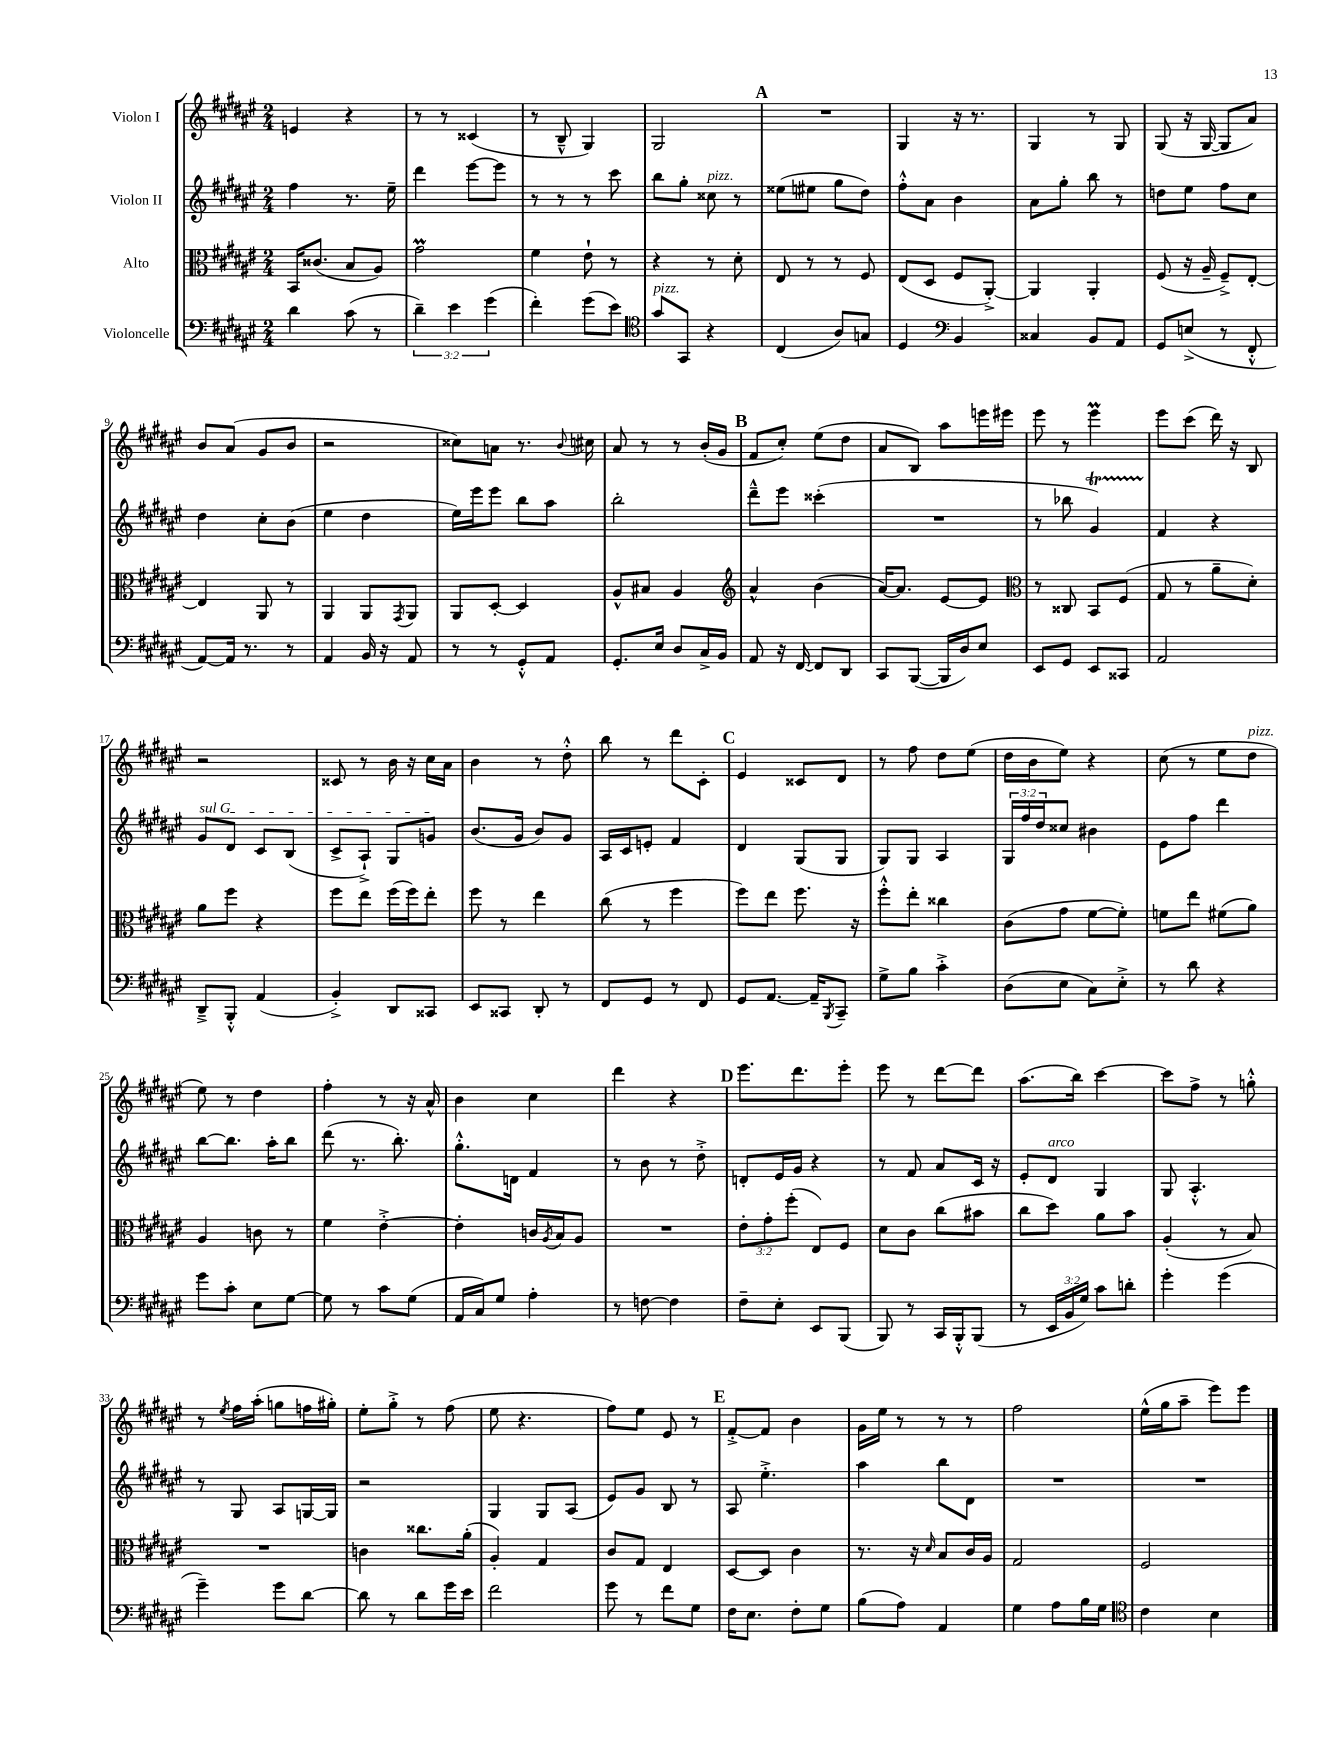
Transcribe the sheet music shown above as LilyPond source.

<<
\new StaffGroup <<
\new Staff = "s0" \with { instrumentName = "Violon I" } {
    \clef treble \key fis \major \numericTimeSignature \time 2/4
    e'4 r4 |
    r8 r8 cisis'4( |
    r8 b8---^ gis4) |
    gis2 |
    \mark \markup { \bold "A" } R2 |
    gis4 r16 r8. |
    gis4 r8 gis8 |
    gis8( r16 gis16~ gis8 ais'8) |
    b'8 ais'8( gis'8 b'8 |
    r2 |
    cisis''8) a'8 r8. \appoggiatura { b'8 } cis''16 |
    ais'8 r8 r8 b'16-.( gis'16 |
    \mark \markup { \bold "B" } fis'8 cis''8-.) eis''8( dis''8 |
    ais'8 b8) ais''8 e'''16 eis'''16 |
    eis'''8 r8 eis'''4\prall |
    eis'''8 cis'''8( dis'''16) r16 b8 |
    r2 |
    cisis'8 r8 b'16 r16 cis''16 ais'16 |
    b'4 r8 dis''8-.-^ |
    b''8 r8 dis'''8 cis'8-. |
    \mark \markup { \bold "C" } eis'4 cisis'8 dis'8 |
    r8 fis''8 dis''8 eis''8( |
    dis''16 b'16 eis''8) r4 |
    cis''8( r8 eis''8 dis''8^\markup { \italic "pizz." } |
    eis''8) r8 dis''4 |
    fis''4-. r8 r16 ais'16-^ |
    b'4 cis''4 |
    dis'''4 r4 |
    \mark \markup { \bold "D" } eis'''8. dis'''8. eis'''8-. |
    eis'''8 r8 dis'''8~ dis'''8 |
    ais''8.( b''16) cis'''4~ |
    cis'''8 fis''8-> r8 g''8-.-^ |
    r8 \acciaccatura { eis''8 } fis''16 ais''16-.( g''8 f''16 gis''16-.) |
    eis''8-. gis''8-.-> r8 fis''8( |
    eis''8 r4. |
    fis''8) eis''8 eis'8 r8 |
    \mark \markup { \bold "E" } fis'8~-.-> fis'8 b'4 |
    gis'16 eis''16 r8 r8 r8 |
    fis''2 |
    eis''16-^( gis''16 ais''8-- eis'''8) eis'''8 \bar "|." |
}
\new Staff = "s1" \with { instrumentName = "Violon II" } {
    \clef treble \key fis \major \numericTimeSignature \time 2/4 \override Staff.TupletNumber.text = #tuplet-number::calc-fraction-text
    fis''4 r8. eis''16-- |
    dis'''4 eis'''8~ eis'''8 |
    r8 r8 r8 cis'''8 |
    b''8 gis''8-. cisis''8^\markup { \italic "pizz." } r8 |
    \mark \markup { \bold "A" } eisis''8( eis''8 gis''8 dis''8) |
    fis''8-.-^ ais'8 b'4 |
    ais'8 gis''8-. b''8 r8 |
    d''8 eis''8 fis''8 cis''8 |
    dis''4 cis''8-. b'8( |
    eis''4 dis''4 |
    eis''16) eis'''16 eis'''8 b''8 ais''8 |
    b''2-. |
    \mark \markup { \bold "B" } dis'''8---^ eis'''8 cisis'''4-.( |
    R2 |
    r8 bes''8 gis'4\startTrillSpan) |
    fis'4\stopTrillSpan r4 |
    \once \override TextSpanner.bound-details.left.text = \markup { \italic "sul G" } gis'8\startTextSpan dis'8 cis'8 b8( |
    cis'8-> ais8-!->) gis8 g'8\stopTextSpan |
    b'8.( gis'16 b'8) gis'8 |
    ais16 cis'16 e'8-. fis'4 |
    \mark \markup { \bold "C" } dis'4 gis8( gis8 |
    gis8) gis8 ais4 |
    \tuplet 3/2 { gis16 fis''16 dis''16 } cisis''8 bis'4 |
    eis'8 fis''8 dis'''4 |
    b''8~ b''8. ais''16-. b''8 |
    dis'''8( r8. b''8.-.) |
    gis''8.-.-^ d'16 fis'4 |
    r8 b'8 r8 dis''8-.-> |
    \mark \markup { \bold "D" } d'8-. eis'16 gis'16 r4 |
    r8 fis'8 ais'8 cis'16 r16 |
    eis'8-. dis'8^\markup { \italic "arco" } gis4 |
    gis8 ais4.-.-^ |
    r8 gis8 ais8 g16~ g16 |
    r2 |
    gis4 gis8 ais8( |
    eis'8) gis'8 b8 r8 |
    \mark \markup { \bold "E" } ais8 eis''4.-.-> |
    ais''4 b''8 dis'8 |
    R2 |
    R2 \bar "|." |
}
\new Staff = "s2" \with { instrumentName = "Alto" } {
    \clef alto \key fis \major \numericTimeSignature \time 2/4 \override Staff.TupletNumber.text = #tuplet-number::calc-fraction-text
    b,16 cisis'8.( b8 ais8) |
    gis'2\prall |
    fis'4 eis'8-! r8 |
    r4 r8 dis'8-. |
    \mark \markup { \bold "A" } eis8 r8 r8 fis8 |
    eis8( dis8 fis8 ais,8~-.->) |
    ais,4 ais,4-. |
    fis8( r16 ais16-- fis8--->) eis8~-. |
    eis4 ais,8 r8 |
    ais,4 ais,8 \acciaccatura { gis,8 } ais,8 |
    ais,8 dis8~-. dis4 |
    ais8-^ bis8 ais4 |
    \mark \markup { \bold "B" } \clef treble ais'4-^ b'4( |
    ais'16~) ais'8. eis'8~ eis'8 |
    \clef alto r8 cisis8 b,8 fis8( |
    gis8 r8 ais'8-- dis'8-.) |
    ais'8 fis''8 r4 |
    fis''8 eis''8 fis''16( fis''16) eis''8-. |
    fis''8 r8 eis''4 |
    cis''8( r8 fis''4 |
    \mark \markup { \bold "C" } fis''8) eis''8 fis''8. r16 |
    fis''8-.-^ eis''8-. cisis''4 |
    cis'8( gis'8 fis'8~ fis'8-.) |
    f'8 eis''8 fis'8( ais'8) |
    ais4 c'8 r8 |
    fis'4 eis'4~-.-> |
    eis'4-. c'16 \acciaccatura { ais8 } b16 ais8 |
    R2 |
    \mark \markup { \bold "D" } \tuplet 3/2 { eis'8-. gis'8-. fis''8-.( } eis8) fis8 |
    dis'8 cis'8 cis''8( bis'8 |
    cis''8 dis''8) ais'8 b'8 |
    ais4-.( r8 b8) |
    R2 |
    c'4 cisis''8. ais'16-.( |
    ais4-.) gis4 |
    cis'8 gis8 eis4 |
    \mark \markup { \bold "E" } dis8~ dis8 cis'4 |
    r8. r16 \grace { dis'16 } b8 cis'16 ais16 |
    gis2 |
    fis2 \bar "|." |
}
\new Staff = "s3" \with { instrumentName = "Violoncelle" } {
    \clef bass \key fis \major \numericTimeSignature \time 2/4 \override Staff.TupletNumber.text = #tuplet-number::calc-fraction-text
    dis'4 cis'8( r8 |
    \tuplet 3/2 { dis'4--) eis'4 gis'4( } |
    fis'4-.) gis'8( eis'8) |
    \clef tenor gis'8^\markup { \italic "pizz." } gis,8 r4 |
    \mark \markup { \bold "A" } cis4( ais8) g8 |
    dis4 \clef bass b,4 |
    cisis4 b,8 ais,8 |
    gis,8 e8->( r8 fis,8-.-^ |
    ais,8~) ais,16 r8. r8 |
    ais,4 b,16 r16 ais,8 |
    r8 r8 gis,8-.-^ ais,8 |
    gis,8.-. eis16 dis8 cis16-> b,16 |
    \mark \markup { \bold "B" } ais,8 r16 fis,16~ fis,8 dis,8 |
    cis,8 b,,8~( b,,16 dis16) eis8 |
    eis,8 gis,8 eis,8 cisis,8 |
    ais,2 |
    dis,8---> b,,8-.-^ ais,4( |
    b,4-.->) dis,8 cisis,8 |
    eis,8 cisis,8 dis,8-. r8 |
    fis,8 gis,8 r8 fis,8 |
    \mark \markup { \bold "C" } gis,8 ais,8.~ ais,16-- \acciaccatura { b,,8 } cis,8-- |
    gis8-> b8 cis'4-.-> |
    dis8( eis8 cis8) eis8-.-> |
    r8 dis'8 r4 |
    gis'8 cis'8-. eis8 gis8~ |
    gis8 r8 cis'8 gis8( |
    ais,16 cis16) gis8 ais4-. |
    r8 f8~ f4 |
    \mark \markup { \bold "D" } fis8-- eis8-. eis,8 b,,8( |
    b,,8) r8 cis,16 b,,16-.-^ b,,8( |
    r8 \tuplet 3/2 { eis,16 b,16 gis16) } cis'8 d'8-. |
    gis'4-. gis'4( |
    gis'4--) gis'8 dis'8~ |
    dis'8 r8 dis'8 gis'16 eis'16 |
    fis'2 |
    gis'8 r8 fis'8 gis8 |
    \mark \markup { \bold "E" } fis16 eis8. fis8-. gis8 |
    b8( ais8) ais,4 |
    gis4 ais8 b16 gis16 |
    \clef tenor cis'4 b4 \bar "|." |
}
>>
>>
